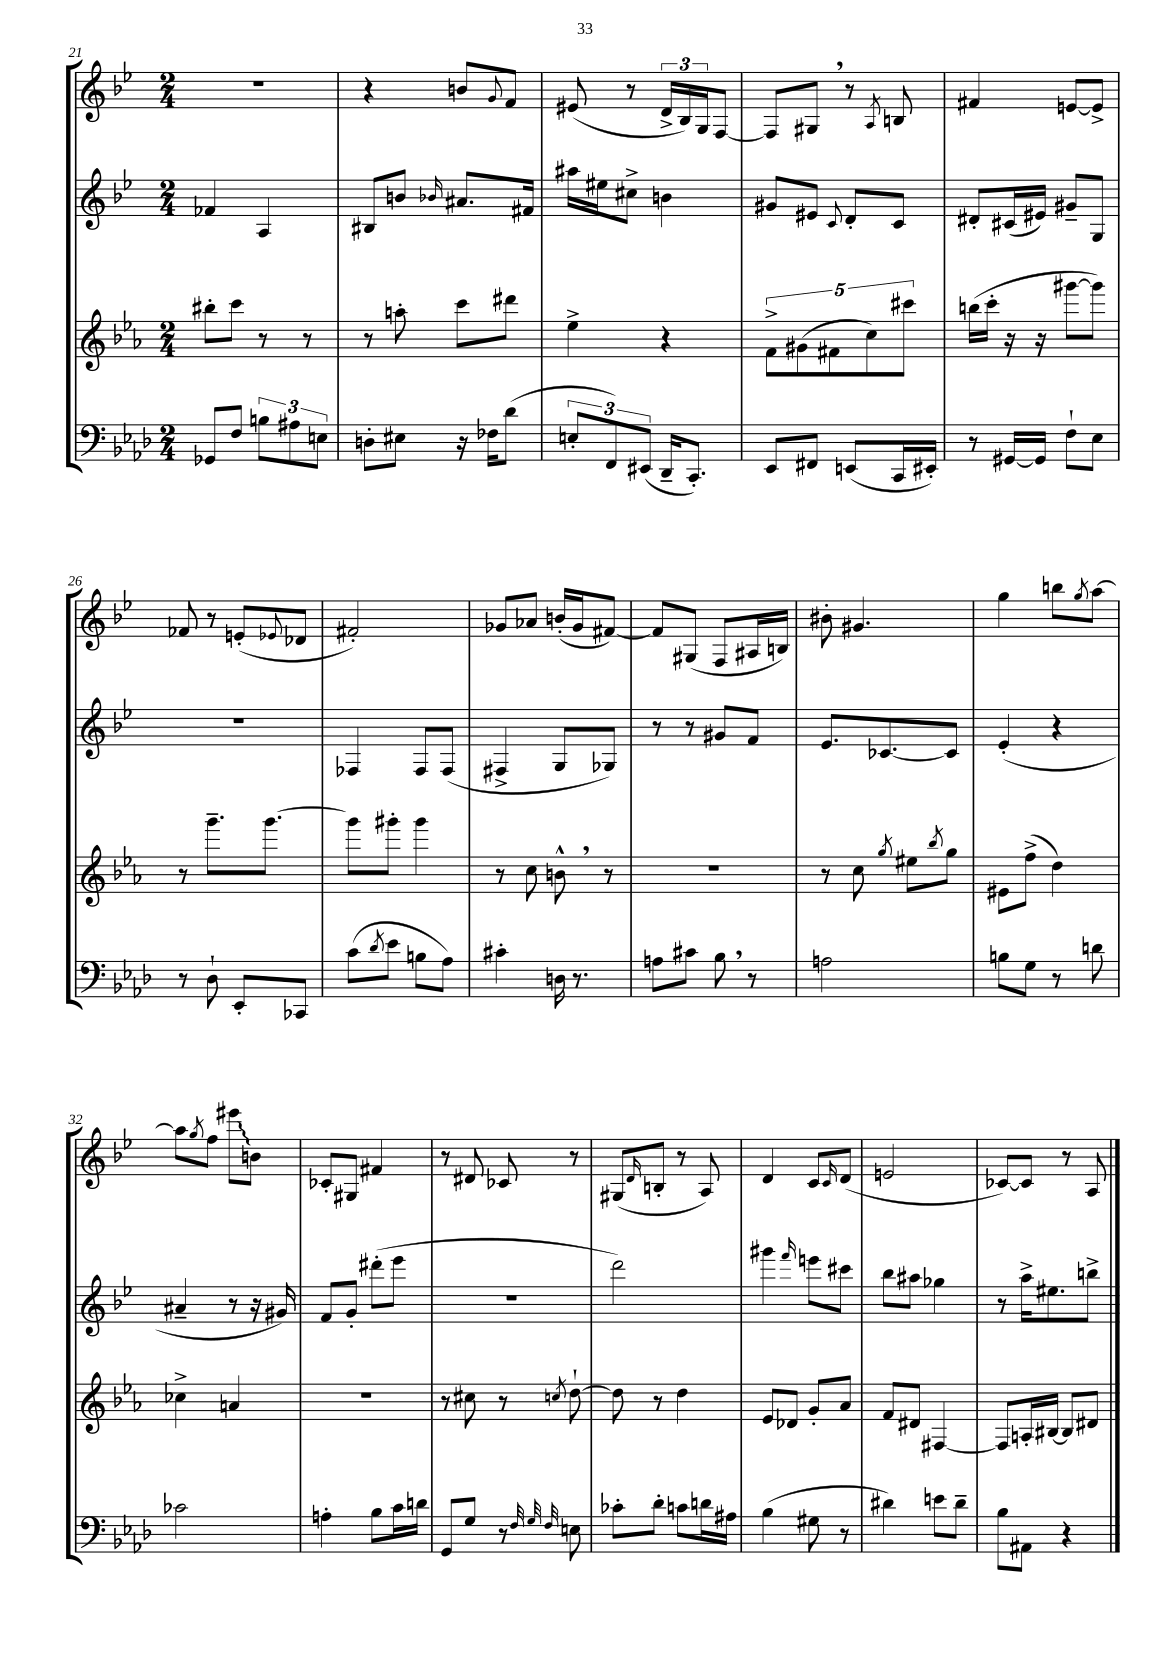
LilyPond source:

<<
\new StaffGroup <<
\new Staff = "s0" {
    \clef treble \key bes \major \numericTimeSignature \time 2/4
    R2 |
    r4 b'8 \appoggiatura { g'8 } f'8 |
    eis'8( r8 \tuplet 3/2 { d'16-> bes16) g16 } f8~ |
    f8 gis8 \breathe r8 \acciaccatura { a8 } b8 |
    fis'4 e'8~ e'8-> |
    fes'8 r8 e'8-.( \appoggiatura { ees'8 } des'8 |
    fis'2-.) |
    ges'8 aes'8 b'16-.( ges'16 fis'8~) |
    fis'8 gis8( f8 ais16 b16) |
    bis'8-. gis'4. |
    g''4 b''8 \acciaccatura { g''8 } a''8~ |
    a''8 \acciaccatura { g''8 } f''8 \once \override Glissando.style = #'zigzag eis'''8\glissando b'8 |
    ces'8-. gis8 fis'4 |
    r8 dis'8 ces'8 r8 |
    gis8( \grace { d'16 } b8-. r8 a8) |
    d'4 c'8 \grace { c'16 } d'8( |
    e'2 |
    ces'8~) ces'8 r8 a8 \bar "|." |
}
\new Staff = "s1" {
    \clef treble \key bes \major \numericTimeSignature \time 2/4
    fes'4 a4 |
    bis8 b'8 \grace { bes'16 } ais'8. fis'16 |
    ais''16 eis''16 cis''8-> b'4 |
    gis'8 eis'8 \appoggiatura { c'8 } d'8-. c'8 |
    dis'8-. cis'16( eis'16) gis'8-- g8 |
    r2 |
    fes4 fes8 fes8( |
    fis4-> g8 ges8) |
    r8 r8 gis'8 f'8 |
    ees'8. ces'8.~ ces'8 |
    ees'4-.( r4 |
    ais'4-- r8 r16 gis'16) |
    f'8 g'8-. dis'''8-.( ees'''8 |
    R2 |
    d'''2) |
    gis'''4 \grace { f'''16 } e'''8 cis'''8 |
    bes''8 ais''8 ges''4 |
    r8 a''16-> eis''8. b''8-> \bar "|." |
}
\new Staff = "s2" {
    \clef treble \key ees \major \numericTimeSignature \time 2/4
    bis''8-. c'''8 r8 r8 |
    r8 a''8-. c'''8 dis'''8 |
    ees''4-> r4 |
    \tuplet 5/4 { f'8-> gis'8( fis'8 c''8) cis'''8 } |
    b''16( c'''16-. r16 r16 gis'''8~ gis'''8) |
    r8 g'''8.-- g'''8.~ |
    g'''8 gis'''8-. gis'''4 |
    r8 c''8 b'8-^ \breathe r8 |
    R2 |
    r8 c''8 \acciaccatura { g''8 } eis''8 \acciaccatura { bes''8 } g''8 |
    eis'8 f''8->( d''4) |
    ces''4-> a'4 |
    R2 |
    r8 cis''8 r8 \acciaccatura { c''8 } d''8~-! |
    d''8 r8 d''4 |
    ees'8 des'8 g'8-. aes'8 |
    f'8 dis'8 fis4~ |
    fis8 a16-. bis16~ bis8 dis'8 \bar "|." |
}
\new Staff = "s3" {
    \clef bass \key aes \major \numericTimeSignature \time 2/4
    ges,8 f8 \tuplet 3/2 { b8 ais8 e8 } |
    d8-. eis8 r16 fes16 des'8( |
    \tuplet 3/2 { e8-. f,8) eis,8( } des,16-- c,8.-.) |
    ees,8 fis,8 e,8( c,16 eis,16-.) |
    r8 gis,16~ gis,16 f8-! ees8 |
    r8 des8-! ees,8-. ces,8 |
    c'8( \acciaccatura { des'8 } ees'8 b8 aes8) |
    cis'4-. d16 r8. |
    a8 cis'8 bes8 \breathe r8 |
    a2 |
    b8 g8 r8 d'8 |
    ces'2 |
    a4-. bes8 c'16 d'16 |
    g,8 g8 r8 \grace { f32 g32 f32 } e8 |
    ces'8-. des'8-. c'8 d'16 ais16 |
    bes4( gis8 r8 |
    dis'4) e'8 dis'8-- |
    bes8 ais,8 r4 \bar "|." |
}
>>
>>
\layout { \context { \Score currentBarNumber = #21 } }
